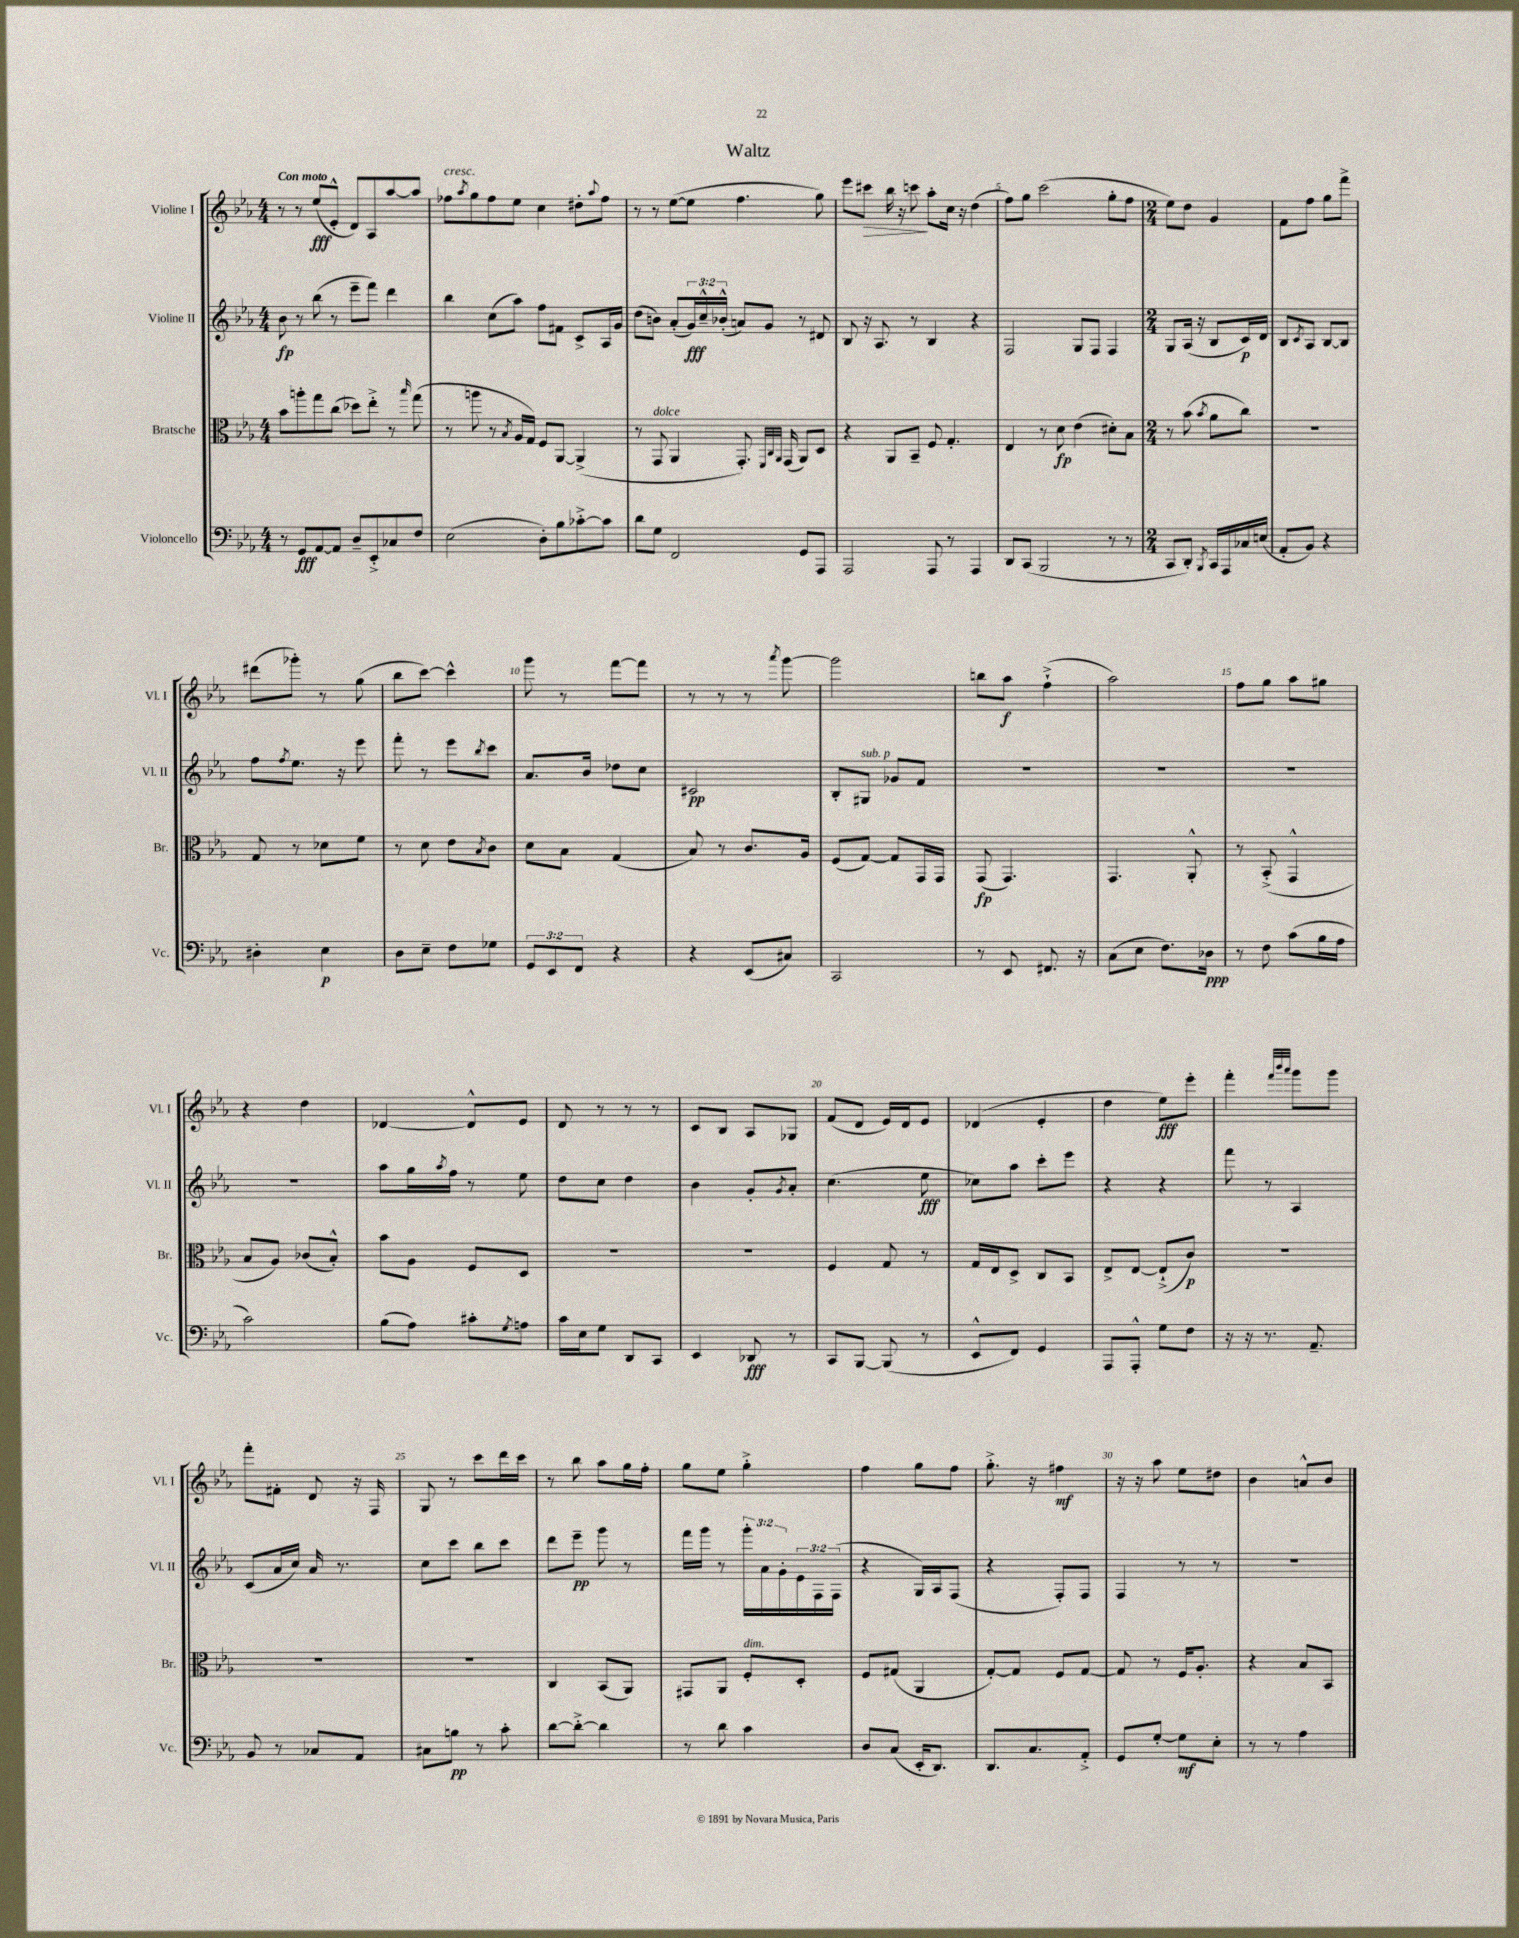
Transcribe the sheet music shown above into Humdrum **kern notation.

**kern	**dynam	**kern	**dynam	**kern	**dynam	**kern	**dynam
*part4	*part4	*part3	*part3	*part2	*part2	*part1	*part1
*staff4	*staff4	*staff3	*staff3	*staff2	*staff2	*staff1	*staff1
*I"Violoncello	*	*I"Bratsche	*	*I"Violine II	*	*I"Violine I	*
*I'Vc.	*	*I'Br.	*	*I'Vl. II	*	*I'Vl. I	*
*clefF4	*	*clefC3	*	*clefG2	*	*clefG2	*
*k[b-e-a-]	*	*k[b-e-a-]	*	*k[b-e-a-]	*	*k[b-e-a-]	*
*M4/4	*	*M4/4	*	*M4/4	*	*M4/4	*
=1	=1	=1	=1	=1	=1	=1	=1
!	!	!	!	!	!	!LO:TX:a:B:t=Con moto	!
8r	.	8b-\L	.	8b-\	fp	8r	.
8GG/L	fff	8aan'\	.	8r	.	8r	.
[8AA-/	.	8gg\	.	(8bb-\	.	(8ee-/L	fff
8AA-/J]	.	(8cc\J	.	8r	.	8e-'^^/J	.
8D~/L	.	8dd-X\L)	.	8eee-~\L	.	8d/L)	.
8EE-'^/	.	8ee-'^\J	.	8fff\J)	.	8A-/	.
8C-X/	.	8r	.	4ddd\	.	[8aa-/	.
.	.	16qqbb-/	.	.	.	.	.
8F/J	.	(8gg\	.	.	.	8aa-/J]	.
=2	=2	=2	=2	=2	=2	=2	=2
!	!	!	!	!	!	!LO:TX:a:i:t=cresc.	!
(2E-\	.	8r	.	4bb-\	.	8ff-X\L	.
.	.	.	.	.	.	8qaa-/	.
.	.	8aan\	.	.	.	8gg\	.
.	.	8r	.	(8cc\L	.	8ff-\	.
.	.	8qB-/	.	.	.	.	.
.	.	16A-/LL	.	8aa-\J)	.	8ee-\J	.
.	.	16G/JJ)	.	.	.	.	.
8D'\L)	.	8F/L	.	8ff\L	.	4cc\	.
8B-\	.	[8AA-/J	.	8f#X\J	.	.	.
[8c-X'^\	.	(4AA-^/]	.	8c^/L	.	8dd#X'\L	.
.	.	.	.	.	.	8qqaa-/	.
8c-\J]	.	.	.	16A-/L	.	8ff-\J	.
.	.	.	.	16g/JJ	.	.	.
=3	=3	=3	=3	=3	=3	=3	=3
8d\L	.	8r	.	(8dd\L	.	8r	.
!	!	!LO:TX:a:i:t=dolce	!	!	!	!	!
8G\J	.	8GG/	.	8bn\J)	.	8r	.
2FF/	.	4AA-/	.	(8a-'/L	.	([8ee-\L	.
.	.	.	.	24g/L)	fff	8ee-\J]	.
.	.	.	.	24cc~^^/	.	.	.
.	.	.	.	(24b-X'^^/JJ	.	.	.
.	.	8.GG'/)	.	8an/L)	.	4.ff\	.
.	.	.	.	8g/J	.	.	.
.	.	32qqFF/LLL	.	.	.	.	.
.	.	32qqC/	.	.	.	.	.
.	.	32qqAA-/JJJ	.	.	.	.	.
.	.	(16GG/	.	.	.	.	.
8GG/L	.	8AA-/L)	.	8r	.	.	.
8AAA-/J	.	8D/J	.	8d#X/	.	8gg\)	.
=4	=4	=4	=4	=4	=4	=4	=4
2AAA-/	.	4r	.	8B-/	.	8eee-\L	.
!	!	!	!	!	!	!	!LO:HP:b
.	.	.	.	16r	.	8ccc#X\J	>
.	.	.	.	8.A-/	.	.	.
.	.	8AA-/L	.	.	.	16bb-\	.
.	.	.	.	.	.	16r	.
.	.	8BB-~/J	.	8r	.	8cccn\	.
8AAA-/	.	8F/	.	4B-/	.	8aa-'\L	]
8r	.	4.G'/	.	.	.	16cc\Jk	.
.	.	.	.	.	.	16r	.
4AAA-/	.	.	.	4r	.	(4dd\	.
=5	=5	=5	=5	=5	=5	=5	=5
8DD/L	.	4E-/	.	2F/	.	8ff\L)	.
(8CC/J	.	.	.	.	.	8gg\J	.
2BBB-/	.	8r	.	.	.	(2ccc\	.
.	.	8d\	fp	.	.	.	.
.	.	(4e-\	.	8G/L	.	.	.
.	.	.	.	8F/J	.	.	.
8r	.	8d#X'\L)	.	4F/	.	8gg'\L	.
8r	.	8B-\J	.	.	.	8ff\J	.
=6	=6	=6	=6	=6	=6	=6	=6
*M2/4	*	*M2/4	*	*M2/4	*	*M2/4	*
8CC/L	.	8r	.	8G/L	.	8ee-\L)	.
8DD'/J)	.	(8b-\	.	(16A-/Jk	.	8dd\J	.
.	.	.	.	16r	.	.	.
8qBBB-/	.	8qb-/	.	.	.	.	.
16CC/LL	.	8a-\L	.	8B-/L	.	4g/	.
16AAA-/	.	.	.	.	.	.	.
16C-X/	.	8cc\J)	.	16c/L)	p	.	.
(16En/JJ	.	.	.	16d/JJ	.	.	.
=7	=7	=7	=7	=7	=7	=7	=7
8AA-'/L	.	2r	.	8B-/L	.	8f\L	.
.	.	.	.	8qc/	.	.	.
8BB-/J)	.	.	.	8A-/J	.	8ff\J	.
4r	.	.	.	[8B-/L	.	8gg\L	.
.	.	.	.	8B-/J]	.	8fff^\J	.
!!LO:LB:g=z
=8	=8	=8	=8	=8	=8	=8	=8
4D#X'\	.	8G/	.	8ff\L	.	(8ddd#X\L	.
.	.	.	.	8qff/	.	.	.
.	.	8r	.	8.ee-\J	.	8ggg-X'\J)	.
4E-\	p	8d-X\L	.	.	.	8r	.
.	.	.	.	16r	.	.	.
.	.	8f\J	.	8eee-\	.	(8gg\	.
=9	=9	=9	=9	=9	=9	=9	=9
8D\L	.	8r	.	8fff'\	.	8bb-\L	.
8E-~\J	.	8d\	.	8r	.	[8ccc\J)	.
8F\L	.	8e-\L	.	8eee-\L	.	4ccc^^\]	.
.	.	8qB-/	.	8qbb-/	.	.	.
8G-X\J	.	8c\J	.	8ccc\J	.	.	.
=10	=10	=10	=10	=10	=10	=10	=10
12GG/L	.	8d\L	.	8.a-/L	.	8ggg\	.
12EE-/	.	.	.	.	.	.	.
.	.	8B-\J	.	.	.	8r	.
12FF/J	.	.	.	.	.	.	.
.	.	.	.	16b-/Jk	.	.	.
4r	.	(4G/	.	8dd-X\L	.	[8fff\L	.
.	.	.	.	8cc\J	.	8fff\J]	.
=11	=11	=11	=11	=11	=11	=11	=11
4r	.	8B-/)	.	2c#X/	pp	8r	.
.	.	8r	.	.	.	8r	.
(8EE-/L	.	8.c/L	.	.	.	8r	.
.	.	.	.	.	.	8qaaa-/	.
8C#X/J)	.	.	.	.	.	[8ggg\	.
.	.	16A-/Jk	.	.	.	.	.
=12	=12	=12	=12	=12	=12	=12	=12
2CC/	.	(8F/L	.	8B-'/L	.	2ggg\]	.
!	!	!	!	!LO:TX:a:i:t=sub. p	!	!	!
.	.	[8G/J)	.	8G#X/J	.	.	.
.	.	8G/L]	.	8g-X/L	.	.	.
.	.	16GG/L	.	8f/J	.	.	.
.	.	16GG/JJ	.	.	.	.	.
=13	=13	=13	=13	=13	=13	=13	=13
8r	.	(8GG/	fp	2r	.	8bbn\L	.
8EE-/	.	4.GG/)	.	.	.	8aa-\J	f
8.FF#X/	.	.	.	.	.	(4ff`^\	.
16r	.	.	.	.	.	.	.
=14	=14	=14	=14	=14	=14	=14	=14
(8C\L	.	4.GG/	.	2r	.	2aa-\)	.
8E-\J	.	.	.	.	.	.	.
8.F\L)	.	.	.	.	.	.	.
.	.	8AA-'^^/	.	.	.	.	.
16D-X\Jk	ppp	.	.	.	.	.	.
=15	=15	=15	=15	=15	=15	=15	=15
8r	.	8r	.	2r	.	8ff\L	.
8F\	.	(8BB-'^/	.	.	.	8gg\J	.
(8c\L	.	4GG^^/	.	.	.	8aa-\L	.
16B-\L	.	.	.	.	.	8gg#X\J	.
16A-\JJ	.	.	.	.	.	.	.
!!LO:LB:g=z
=16	=16	=16	=16	=16	=16	=16	=16
2c\)	.	8B-/L	.	2r	.	4r	.
.	.	8A-/J)	.	.	.	.	.
.	.	(8c-X/L	.	.	.	4dd\	.
.	.	8B-'^^/J)	.	.	.	.	.
=17	=17	=17	=17	=17	=17	=17	=17
(8B-\L	.	8b-\L	.	8aa-\L	.	[4d-X/	.
8A-\J)	.	8A-\J	.	16gg\L	.	.	.
.	.	.	.	8qaa-/	.	.	.
.	.	.	.	16ff\JJ	.	.	.
8c#X'\L	.	8F/L	.	8r	.	8d-^^/L]	.
8qG/	.	.	.	.	.	.	.
8An\J	.	8D/J	.	8ee-\	.	8e-/J	.
=18	=18	=18	=18	=18	=18	=18	=18
16c\LL	.	2r	.	8dd\L	.	8d/	.
16E-\J	.	.	.	.	.	.	.
8G\J	.	.	.	8cc\J	.	8r	.
8DD/L	.	.	.	4dd\	.	8r	.
8CC/J	.	.	.	.	.	8r	.
=19	=19	=19	=19	=19	=19	=19	=19
4EE-/	.	2r	.	4b-\	.	8c/L	.
.	.	.	.	.	.	8B-/J	.
8DD-X/	fff	.	.	8g'/L	.	8A-/L	.
.	.	.	.	8qg/	.	.	.
8r	.	.	.	8a-'/J	.	8G-X/J	.
=20	=20	=20	=20	=20	=20	=20	=20
8CC/L	.	4F/	.	(4.cc\	.	(8f/L	.
[8BBB-/J	.	.	.	.	.	8d/J	.
(8BBB-/]	.	8G/	.	.	.	16e-/LL)	.
.	.	.	.	.	.	16d/J	.
8r	.	8r	.	8ee-\	fff	8e-/J	.
=21	=21	=21	=21	=21	=21	=21	=21
8EE-^^/L	.	16G/LL	.	8cc-X\L)	.	(4d-X/	.
.	.	16E-/J	.	.	.	.	.
8FF/J)	.	8D^/J	.	8aa-\J	.	.	.
4GG/	.	8C/L	.	8ccc'\L	.	4e-'/	.
.	.	8BB-/J	.	8eee-\J	.	.	.
=22	=22	=22	=22	=22	=22	=22	=22
8AAA-/L	.	8E-^/L	.	4r	.	4dd\	.
8AAA-'^^/J	.	[8E-/J	.	.	.	.	.
8G\L	.	(8E-`^/L]	.	4r	.	8ee-\L)	fff
8F\J	.	8c/J)	p	.	.	8eee-'\J	.
=23	=23	=23	=23	=23	=23	=23	=23
16r	.	2r	.	8fff\	.	4fff'\	.
16r	.	.	.	.	.	.	.
8.r	.	.	.	8r	.	.	.
.	.	.	.	.	.	32qqfff/LLL	.
.	.	.	.	.	.	32qqbbb-/	.
.	.	.	.	.	.	32qqaaa-/JJJ	.
.	.	.	.	4A-/	.	8ggg\L	.
8.AA-~/	.	.	.	.	.	.	.
.	.	.	.	.	.	8ggg\J	.
!!LO:LB:g=z
=24	=24	=24	=24	=24	=24	=24	=24
8BB-/	.	2r	.	(8c/L	.	8fff'\L	.
8r	.	.	.	16a-/L	.	8f#X'\J	.
.	.	.	.	16cc/JJ)	.	.	.
8C-X/L	.	.	.	16a-/	.	8d/	.
.	.	.	.	8.r	.	.	.
8AA-/J	.	.	.	.	.	16r	.
.	.	.	.	.	.	16F/	.
=25	=25	=25	=25	=25	=25	=25	=25
8C#X\L	.	2r	.	8cc\L	.	8G/	.
8Bn\J	pp	.	.	8ccc\J	.	8r	.
8r	.	.	.	8bb-\L	.	8ccc\L	.
8c'\	.	.	.	8ccc\J	.	16ddd\L	.
.	.	.	.	.	.	16ccc\JJ	.
=26	=26	=26	=26	=26	=26	=26	=26
[8d\L	.	4C/	.	8ddd\L	.	8r	.
8d'^\J_	.	.	.	8eee-~\J	pp	8bb-\	.
4d\]	.	(8BB-/L	.	8ggg\	.	8aa-\L	.
.	.	8AA-/J)	.	8r	.	16gg\L	.
.	.	.	.	.	.	16ff'\JJ	.
=27	=27	=27	=27	=27	=27	=27	=27
8r	.	8GG#X/L	.	16fff\LL	.	8gg\L	.
.	.	.	.	16ggg\JJ	.	.	.
8d\	.	8AA-/J	.	8r	.	8ee-\J	.
!	!	!LO:TX:a:i:t=dim.	!	!	!	!	!
4c\	.	8F'/L	.	24ggg'\LL	.	4gg'^\	.
.	.	.	.	24a-\	.	.	.
.	.	.	.	24g'\	.	.	.
.	.	8D'/J	.	24e-\	.	.	.
.	.	.	.	24F\	.	.	.
.	.	.	.	(24F\JJ	.	.	.
=28	=28	=28	=28	=28	=28	=28	=28
8D/L	.	8F/L	.	4r	.	4ff\	.
(8C/J	.	(8G#X/J	.	.	.	.	.
16EE-'/KL	.	4AA-/	.	16G/LL)	.	8gg\L	.
8.DD/J)	.	.	.	16A-/J	.	.	.
.	.	.	.	(8F/J	.	8ff\J	.
=29	=29	=29	=29	=29	=29	=29	=29
8.DD/L	.	[8G'/L)	.	4r	.	8.gg'^\	.
.	.	8G/J]	.	.	.	.	.
8.C/	.	.	.	.	.	16r	.
.	.	8F/L	.	8F'/L)	.	4ff#X\	mf
8AA-'^/J	.	[8G/J	.	8F/J	.	.	.
=30	=30	=30	=30	=30	=30	=30	=30
8GG/L	.	8G/]	.	4F/	.	16r	.
.	.	.	.	.	.	16r	.
[8G'/J	.	8r	.	.	.	8aa-\	.
8G\L]	mf	16F/KL	.	8r	.	8ee-\L	.
.	.	8.A-'/J	.	.	.	.	.
8E-'\J	.	.	.	8r	.	8dd#X\J	.
=31	=31	=31	=31	=31	=31	=31	=31
8r	.	4r	.	2r	.	4b-\	.
8r	.	.	.	.	.	.	.
4A-\	.	8B-/L	.	.	.	8an^^/L	.
.	.	8BB-/J	.	.	.	8b-/J	.
==	==	==	==	==	==	==	==
*-	*-	*-	*-	*-	*-	*-	*-
